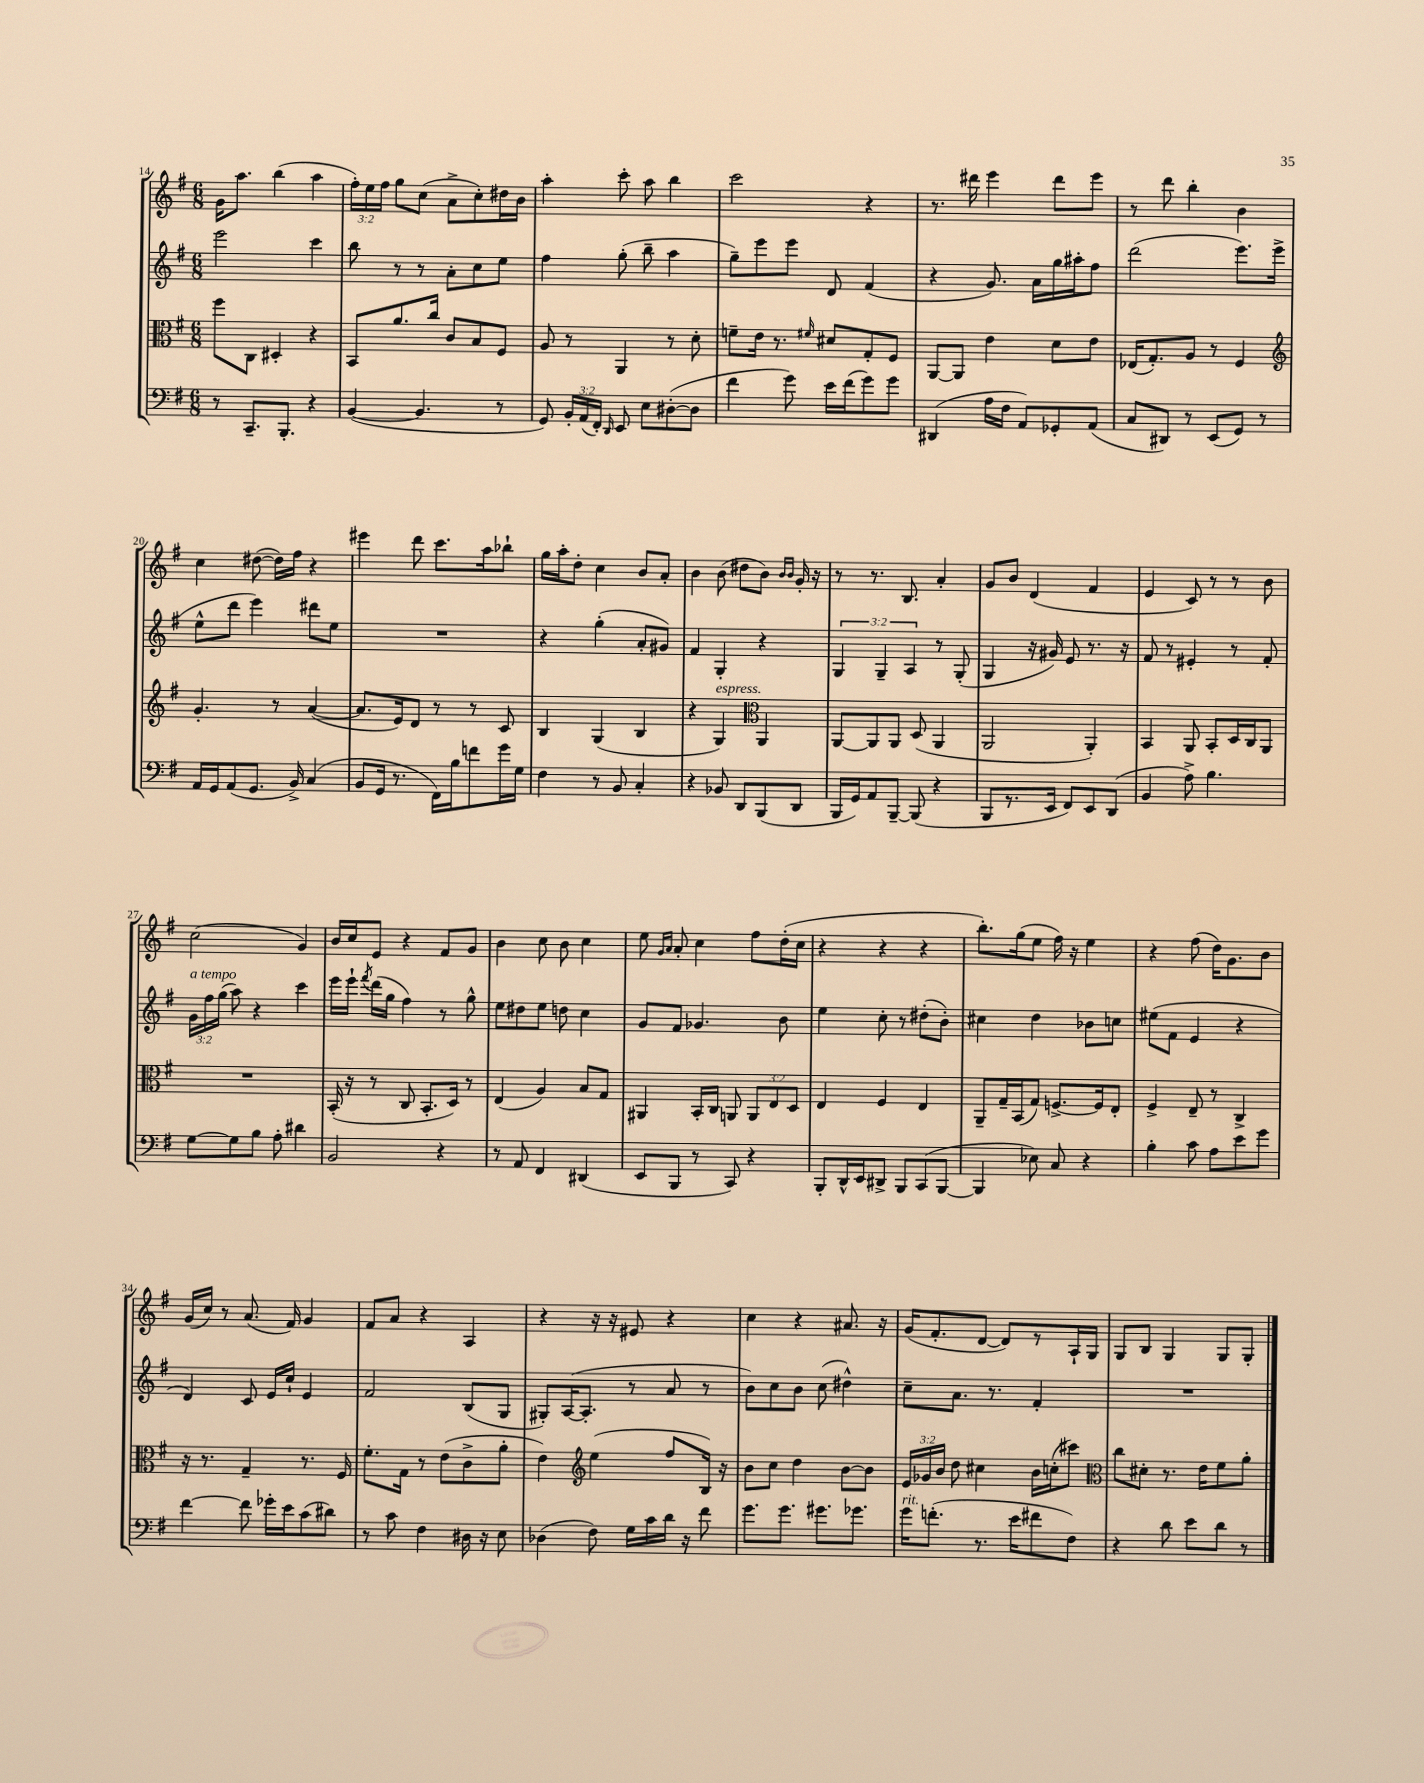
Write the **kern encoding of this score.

**kern	**kern	**kern	**kern
*staff4	*staff3	*staff2	*staff1
*clefF4	*clefC3	*clefG2	*clefG2
*k[f#]	*k[f#]	*k[f#]	*k[f#]
*M6/8	*M6/8	*M6/8	*M6/8
8r	8ff#	2eee	16g
.	.	.	8.aa
8.CC~	8C	.	.
.	4D#'	.	(4bb
8.BBB'	.	.	.
4r	4r	4ccc	4aa
=	=	=	=
([4BB	8BB	8bb	24ff#')
.	.	.	24ee
.	.	.	24ff#
.	8.a	8r	8gg
4.BB]	.	8r	(8cc
.	16cc	.	.
.	8c	8a'	8a^
.	8B	8cc	8cc')
8r	8F#	8ee	16dd#
.	.	.	16b
=	=	=	=
8GG)	8A	4ff#	4aa'
24BB'	8r	.	.
(24AA	.	.	.
24FF#')	.	.	.
16qqDD	.	.	.
8EE	4AA	(8gg'	8ccc'
8E	.	8bb~	8aa
([8D#'	8r	4aa	4bb
8D#]	8d'	.	.
=	=	=	=
4f#	8f~	8gg~)	2ccc
.	16e	8eee	.
.	8.r	.	.
8g)	.	8eee	.
.	16qqf#	.	.
16e	8d#	8d	.
(16f#	.	.	.
8g)	8G'	(4f#	4r
8g	8F#	.	.
=	=	=	=
(4DD#	[8AA	4r	8.r
.	8AA]	.	.
.	.	.	16ddd#
16A	4e	8.g)	4eee
16F#	.	.	.
8AA)	.	.	.
.	.	16a	.
8GG-'	8d	16gg	8ddd#
.	.	16aa#'	.
(8AA	8e	8ff#	8eee
=	=	=	=
8C	(16E-	(2ddd	8r
.	8.G')	.	.
8DD#)	.	.	8ddd
8r	8A	.	4bb'
(8EE	8r	.	.
8GG)	4F#	8.eee)	4b
8r	.	.	.
.	.	(16eee^	.
=	=	=	=
*	*clefG2	*	*
16AA	4.g'	8ee^^	4cc
16GG	.	.	.
(8AA	.	8ddd	.
8.GG	.	4eee)	([8dd#
.	8r	.	16dd#])
16BB^)	.	.	16ff#
(4C	([4a	8ddd#	4r
.	.	8ee	.
=	=	=	=
8BB	8.a]	2.r	4eee#
16GG	.	.	.
8.r	16e)	.	.
.	8d	.	8ddd
16FF#)	8r	.	8.ccc
16B	.	.	.
8f	8r	.	.
.	.	.	16aa
16g	8c	.	8bb-`
16G	.	.	.
=	=	=	=
4F#	4B	4r	16gg
.	.	.	16aa'
.	.	.	8dd'
8r	(4G	(4gg'	4cc
8BB	.	.	.
4C'	4B	8a'	8b
.	.	8g#)	8a'
=	=	=	=
4r	4r	4f#	4b
8BB-	4G)	4G'	(8b
8DD	.	.	8dd#
*	*clefC3	*	*
(8BBB	4AA	4r	8b)
.	.	.	16qqb
.	.	.	16qqb
8DD	.	.	16g'
.	.	.	16r
=	=	=	=
16BBB	[8AA	6G	8r
16GG)	.	.	.
8AA	8AA]	.	8.r
.	.	6G~	.
[8BBB~	8AA	.	.
.	.	.	8.B
.	.	6A	.
(8BBB]	(8D	.	.
4r	4AA	8r	4a'
.	.	(8G'	.
=	=	=	=
8BBB	2AA	4G	8g
8.r	.	.	8b
.	.	16r	(4d
16EE	.	16g#)	.
8FF#)	.	8e	.
8EE	4AA')	8.r	4f#
(8DD	.	.	.
.	.	16r	.
=	=	=	=
4BB	4BB	8f#	4e
.	.	8r	.
8A^)	8AA	4e#'	8c)
4.B	8BB'	.	8r
.	16D	8r	8r
.	16C	.	.
.	8AA	8f#'	8b
=	=	=	=
[8G	2.r	24g	(2cc
.	.	24ff#	.
.	.	(24gg	.
8G]	.	8aa)	.
8B	.	4r	.
8A'	.	.	.
4d#	.	4ccc	4g)
=	=	=	=
2BB	(16BB'	16eee	16b
.	16r	16eee`	16cc
.	.	8qfff#	.
.	8r	(16ddd	8e
.	.	16gg	.
.	8C	4ff#)	4r
.	8.BB'	.	.
4r	.	8r	8f#
.	16D)	.	.
.	8r	8gg^^	8g
=	=	=	=
8r	(4E	8ee	4b
8AA	.	8dd#	.
4FF#	4A)	8ee	8cc
.	.	8dd	8b
(4DD#	8B	4cc	4cc
.	8G	.	.
=	=	=	=
8EE	4AA#	8g	8ee
.	.	.	16qqg
.	.	.	16qqa
8BBB	.	8f#	8a'
8r	16BB'	4.g-	4cc
.	16C	.	.
8CC)	8AA	.	.
4r	12AA	.	8ff#
.	12E	.	.
.	.	8b	(16dd'
.	12D	.	.
.	.	.	16cc
=	=	=	=
8BBB'	4E	4ee	4r
16DD^^	.	.	.
16EE	.	.	.
8DD#^	4F#	8cc'	4r
8BBB	.	8r	.
(8CC	4E	(8dd#'	4r
[8BBB	.	8b')	.
=	=	=	=
4BBB]	8AA~	4cc#	8.bb')
.	16G~	.	.
.	(16BB	.	(16gg
8E-)	8G)	4dd	8ee
8C	[8.F^	.	16ff#)
.	.	.	16r
4r	.	8b-	4ee
.	16F]	.	.
.	8E'	8cc	.
=	=	=	=
4B'	4F#^	(8ee#	4r
.	.	8f#	.
8c	8E~	4e	(8ff#
8A	8r	.	16dd)
.	.	.	8.g
8e	4C^	4r	.
8g	.	.	8b
=	=	=	=
[4f#	16r	4d)	(16g
.	8.r	.	16cc)
.	.	.	8r
8f#]	4G~	8c	(8.a
16g-'	.	16e	.
16e	.	16cc`	16f#)
(8c	8.r	4e	4g
8d#)	.	.	.
.	16F#	.	.
=	=	=	=
8r	8.f#'	2f#	8f#
8c	.	.	8a
.	16G	.	.
4F#	8r	.	4r
.	(8e	.	.
16D#	8c^	(8B	4A
16r	.	.	.
8E	8a'	8G	.
=	=	=	=
(4D-	4e)	8G#')	4r
.	.	([16A	.
.	.	8.A']	.
*	*clefG2	*	*
8F#)	(4ee	.	16r
.	.	.	16r
16G	.	8r	8e#
16c	.	.	.
16d	8ff#	8a	4r
16r	.	.	.
8f#	16B)	8r	.
.	16r	.	.
=	=	=	=
8.g	8b	8b)	4cc
.	8cc	8cc	.
8.g	.	.	.
.	4dd	8b	4r
8.g#	.	(8cc	.
.	[8b	4dd#^^)	8.a#
8.g-	.	.	.
.	8b]	.	.
.	.	.	16r
=	=	=	=
16g	24e	8cc~	(16g
.	24g-	.	.
(8.f'	.	.	8.f#'
.	24b	.	.
.	8dd	8.a	.
8.r	4cc#	.	[8d
.	.	8.r	.
.	.	.	8d])
16e	.	.	.
8f#	16b	4f#'	8r
.	(16cc'	.	.
8F#)	8ccc#)	.	16A`
.	.	.	16G
=	=	=	=
*	*clefC3	*	*
4r	8cc	2.r	8G
.	8d#'	.	8B
8d	8.r	.	4G
8e	.	.	.
.	16e	.	.
8d	8f#	.	8G
8r	8a'	.	8G'
==	==	==	==
*-	*-	*-	*-
